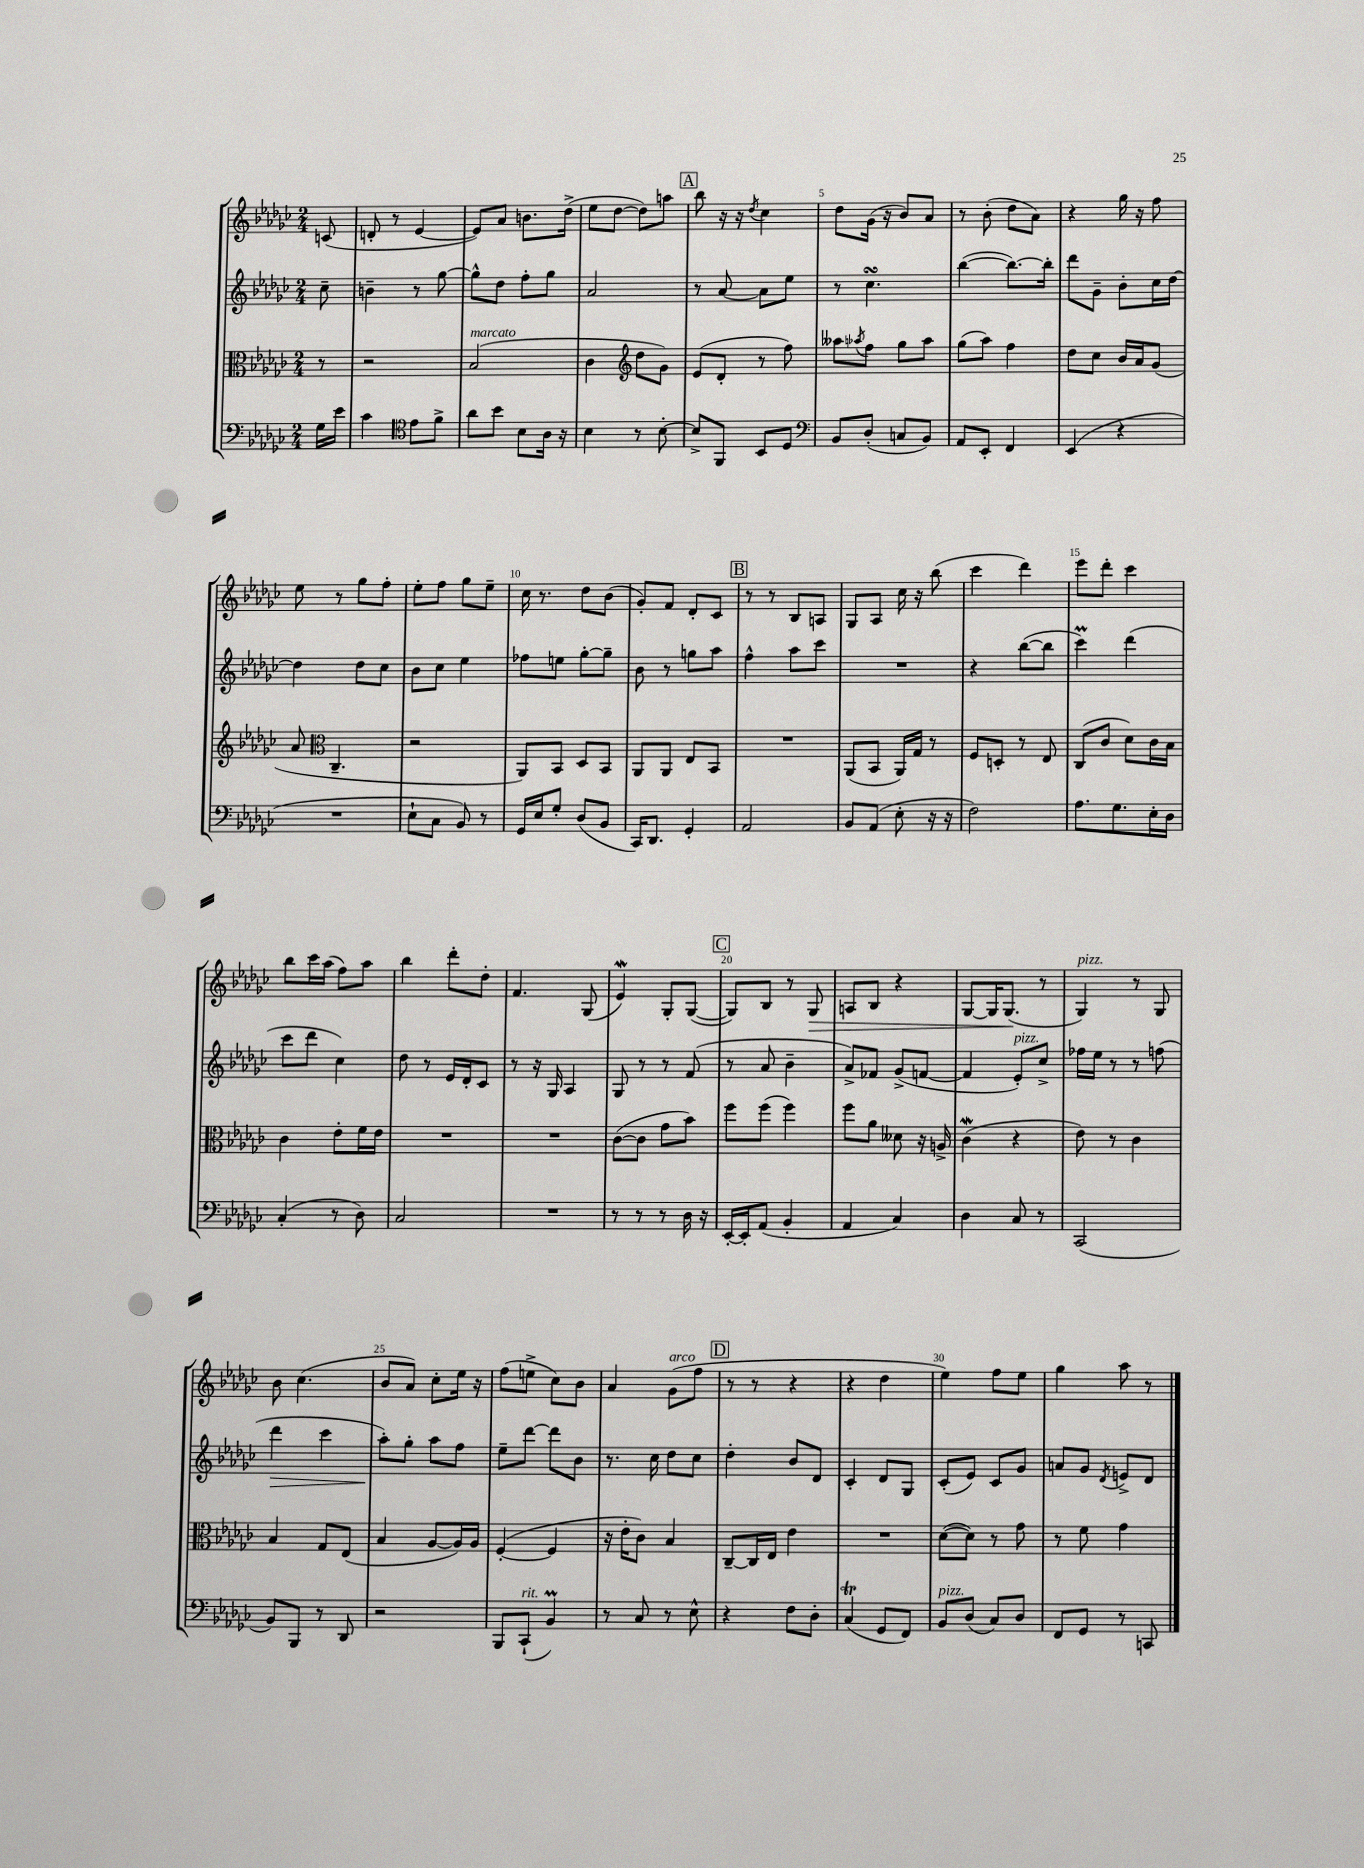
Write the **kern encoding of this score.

**kern	**kern	**kern	**kern
*staff4	*staff3	*staff2	*staff1
*clefF4	*clefC3	*clefG2	*clefG2
*k[b-e-a-d-g-c-]	*k[b-e-a-d-g-c-]	*k[b-e-a-d-g-c-]	*k[b-e-a-d-g-c-]
*M2/4	*M2/4	*M2/4	*M2/4
16G-\LL	8r	8cc-~\	(8c/
16e-\JJ	.	.	.
=	=	=	=
4c-\	2r	4b~\	8d'/
.	.	.	8r
*clefC4	*	*	*
8e-\L	.	8r	[4e-/
8f^\J	.	[8gg-\	.
=	=	=	=
8a-\L	(2B-/	8gg-^^\]L	8e-/]L)
8b-\J	.	8dd-\J	8a-/J
8B-\L	.	8ff'\L	8.b\L
16A-\Jk	.	8gg-\J	.
16r	.	.	(16dd-^\Jk
=	=	=	=
4B-\	4c-\	2a-/	8ee-\L
.	.	.	[8dd-\J
*	*clefG2	*	*
8r	8dd-\L	.	8dd-\]L)
[8B-'\	8g-\J)	.	8aa\J
=	=	=	=
8B-^/]L	(8e-/L	8r	8bb-\
8FF/J	8d-'/J	[8a-/	16r
.	.	.	16r
.	.	.	8qdd-/
8BB-/L	8r	8a-\]L	4cc-\
8D-/J	8ff\)	8ee-\J	.
=	=	=	=
*clefF4	*	*	*
8BB-/L	8aa--\L	8r	8dd-\L
.	8qaa-/	.	.
(8D-'/J	8ff\J	4.cc-\	(16g-\Jk
.	.	.	16r
8C/L	8gg-\L	.	8b-/L)
8BB-/J)	8aa-\J	.	8a-/J
=	=	=	=
8AA-/L	(8gg-\L	([4bb-\	8r
8EE-'/J	8aa-\J)	.	(8b-'\
4FF/	4ff\	8.bb-\_L)	8dd-\L
.	.	.	8a-\J)
.	.	16bb-'\]Jk	.
=	=	=	=
(4EE-/	8dd-\L	8ddd-\L	4r
.	8cc-\J	8g-~\J	.
4r	16b-/LL	8b-'\L	16gg-\
.	16a-/J	.	16r
.	(8g-/J	16cc-\L	8ff\
.	.	[16dd-\JJ	.
=	=	=	=
2r	8a-/	4dd-\]	8ee-\
*	*clefC3	*	*
.	4.C-~/	.	8r
.	.	8dd-\L	8gg-\L
.	.	8cc-\J	8ff'\J
=	=	=	=
8E-`\L	2r	8b-\L	8ee-'\L
8C-\J	.	8cc-\J	8ff\J
8BB-/)	.	4ee-\	8gg-\L
8r	.	.	8ee-~\J
=	=	=	=
16GG-/LL	8AA-/L)	8ff-\L	16cc-\
16E-/J	.	.	8.r
8G-'/J	8BB-/J	8ee\J	.
(8D-/L	8D-/L	[8gg-'\L	8dd-\L
8BB-/J	8BB-/J	8gg-~\]J	(8b-\J
=	=	=	=
16CC-/LK)	8AA-/L	8b-\	8g-'/L)
8.DD-/J	.	.	.
.	8AA-/J	8r	8f/J
4GG-'/	8E-/L	8gg\L	8d-'/L
.	8BB-/J	8aa-\J	8c-/J
=	=	=	=
2AA-/	2r	4ff^^\	8r
.	.	.	8r
.	.	8aa-\L	8B-/L
.	.	8ccc-\J	8A/J
=	=	=	=
8BB-/L	(8AA-/L	2r	8G-/L
(8AA-/J	8BB-/J	.	8A-/J
8E-'\	16AA-/LL)	.	16cc-\
.	16G-/JJ	.	16r
16r	8r	.	(8bb-\
16r	.	.	.
=	=	=	=
2F\)	8F/L	4r	4ccc-\
.	8D'/J	.	.
.	8r	([8bb-\L	4ddd-\)
.	8E-/	8bb-\]J	.
=	=	=	=
8.A-\L	(8C-/L	4ccc-\)	8eee-\L
.	8c-/J	.	8ddd-'\J
8.G-\	.	.	.
.	8d-\L)	(4ddd-\	4ccc-\
16E-'\L	16c-\L	.	.
16D-\JJ	16B-\JJ	.	.
=	=	=	=
(4C-'/	4c-\	8ccc-\L	8bb-\L
.	.	8ddd-\J	16ccc-\L
.	.	.	(16aa-\JJ
8r	8e-'\L	4cc-\)	8ff\L)
8D-\)	16f\L	.	8aa-\J
.	16e-\JJ	.	.
=	=	=	=
2C-/	2r	8dd-\	4bb-\
.	.	8r	.
.	.	16e-/LL	8ddd-'\L
.	.	16d-'/J	.
.	.	8c-/J	8dd-'\J
=	=	=	=
2r	2r	8r	4.f/
.	.	16r	.
.	.	16G-/	.
.	.	4A-/	.
.	.	.	(8G-/
=	=	=	=
8r	([8c-\L	8G-/	4e-/)
8r	8c-\]J	8r	.
8r	8g-\L	8r	8G-'/L
16D-\	8b-\J)	(8f/	([8G-/J
16r	.	.	.
=	=	=	=
[16EE-'/LL	8ff\L	8r	8G-/]L)
16EE-'/]J	.	.	.
(8AA-/J	(8ff\J	8a-/	8B-/J
4BB-'/	4ff\)	4b-~\	8r
.	.	.	8G-/
=	=	=	=
4AA-/	8ff\L	8a-^/L)	8A/L
.	8a-\J	8f-/J	8B-/J
4C-/)	8d--\	(8g-^/L	4r
.	16r	[8f/J	.
.	16A^/	.	.
=	=	=	=
4D-\	(4c-\	4f/]	[8G-/L
.	.	.	16G-/]K
.	.	.	(8.G-/J
8C-/	4r	8e-'/L)	.
8r	.	8cc-^/J	8r
=	=	=	=
(2CC-/	8e-\)	16ff-\LL	4G-/)
.	.	16ee-\JJ	.
.	8r	8r	.
.	4c-\	8r	8r
.	.	(8ff\	8G-/
=	=	=	=
8BB-/L)	4B-/	4ddd-\	8b-\
8BBB-/J	.	.	(4.cc-\
8r	8G-/L	4ccc-\	.
8DD-/	(8E-/J	.	.
=	=	=	=
2r	4B-/	8aa-'\L)	8b-/L
.	.	8gg-'\J	8a-/J)
.	[8A-/L	8aa-\L	8cc-'\L
.	16A-/]L)	8ff\J	16ee-\Jk
.	16A-/JJ	.	16r
=	=	=	=
8BBB-/L	([4F'/	8ee-~\L	(8ff\L
(8CC-`/J	.	[8ddd-\J	8ee^\J
4BB-/)	4F/]	8ddd-\]L	8cc-\L)
.	.	8b-\J	8b-\J
=	=	=	=
8r	16r	8.r	4a-/
.	16e-'\LK	.	.
8C-/	8c-\J)	.	.
.	.	16cc-\	.
8r	4B-/	8dd-\L	(8g-\L
8E-^^\	.	8cc-\J	8ff\J
=	=	=	=
4r	[8C-~/L	4dd-'\	8r
.	16C-/]L	.	8r
.	16E-/JJ	.	.
8F\L	4e-\	8b-/L	4r
8D-'\J	.	8d-/J	.
=	=	=	=
(4C-/	2r	4c-'/	4r
8GG-/L	.	8d-/L	4dd-\
8FF/J)	.	8G-/J	.
=	=	=	=
8BB-/L	([8d-\L	(8c-'/L	4ee-\)
(8D-/J	8d-\]J)	8e-/J)	.
8C-/L)	8r	8c-/L	8ff\L
8D-/J	8g-\	8g-/J	8ee-\J
=	=	=	=
8FF/L	8r	8a/L	4gg-\
8GG-/J	8f\	8g-/J	.
.	.	8qd-/	.
8r	4g-\	8e^/L	8aa-\
8CC/	.	8d-/J	8r
==	==	==	==
*-	*-	*-	*-
